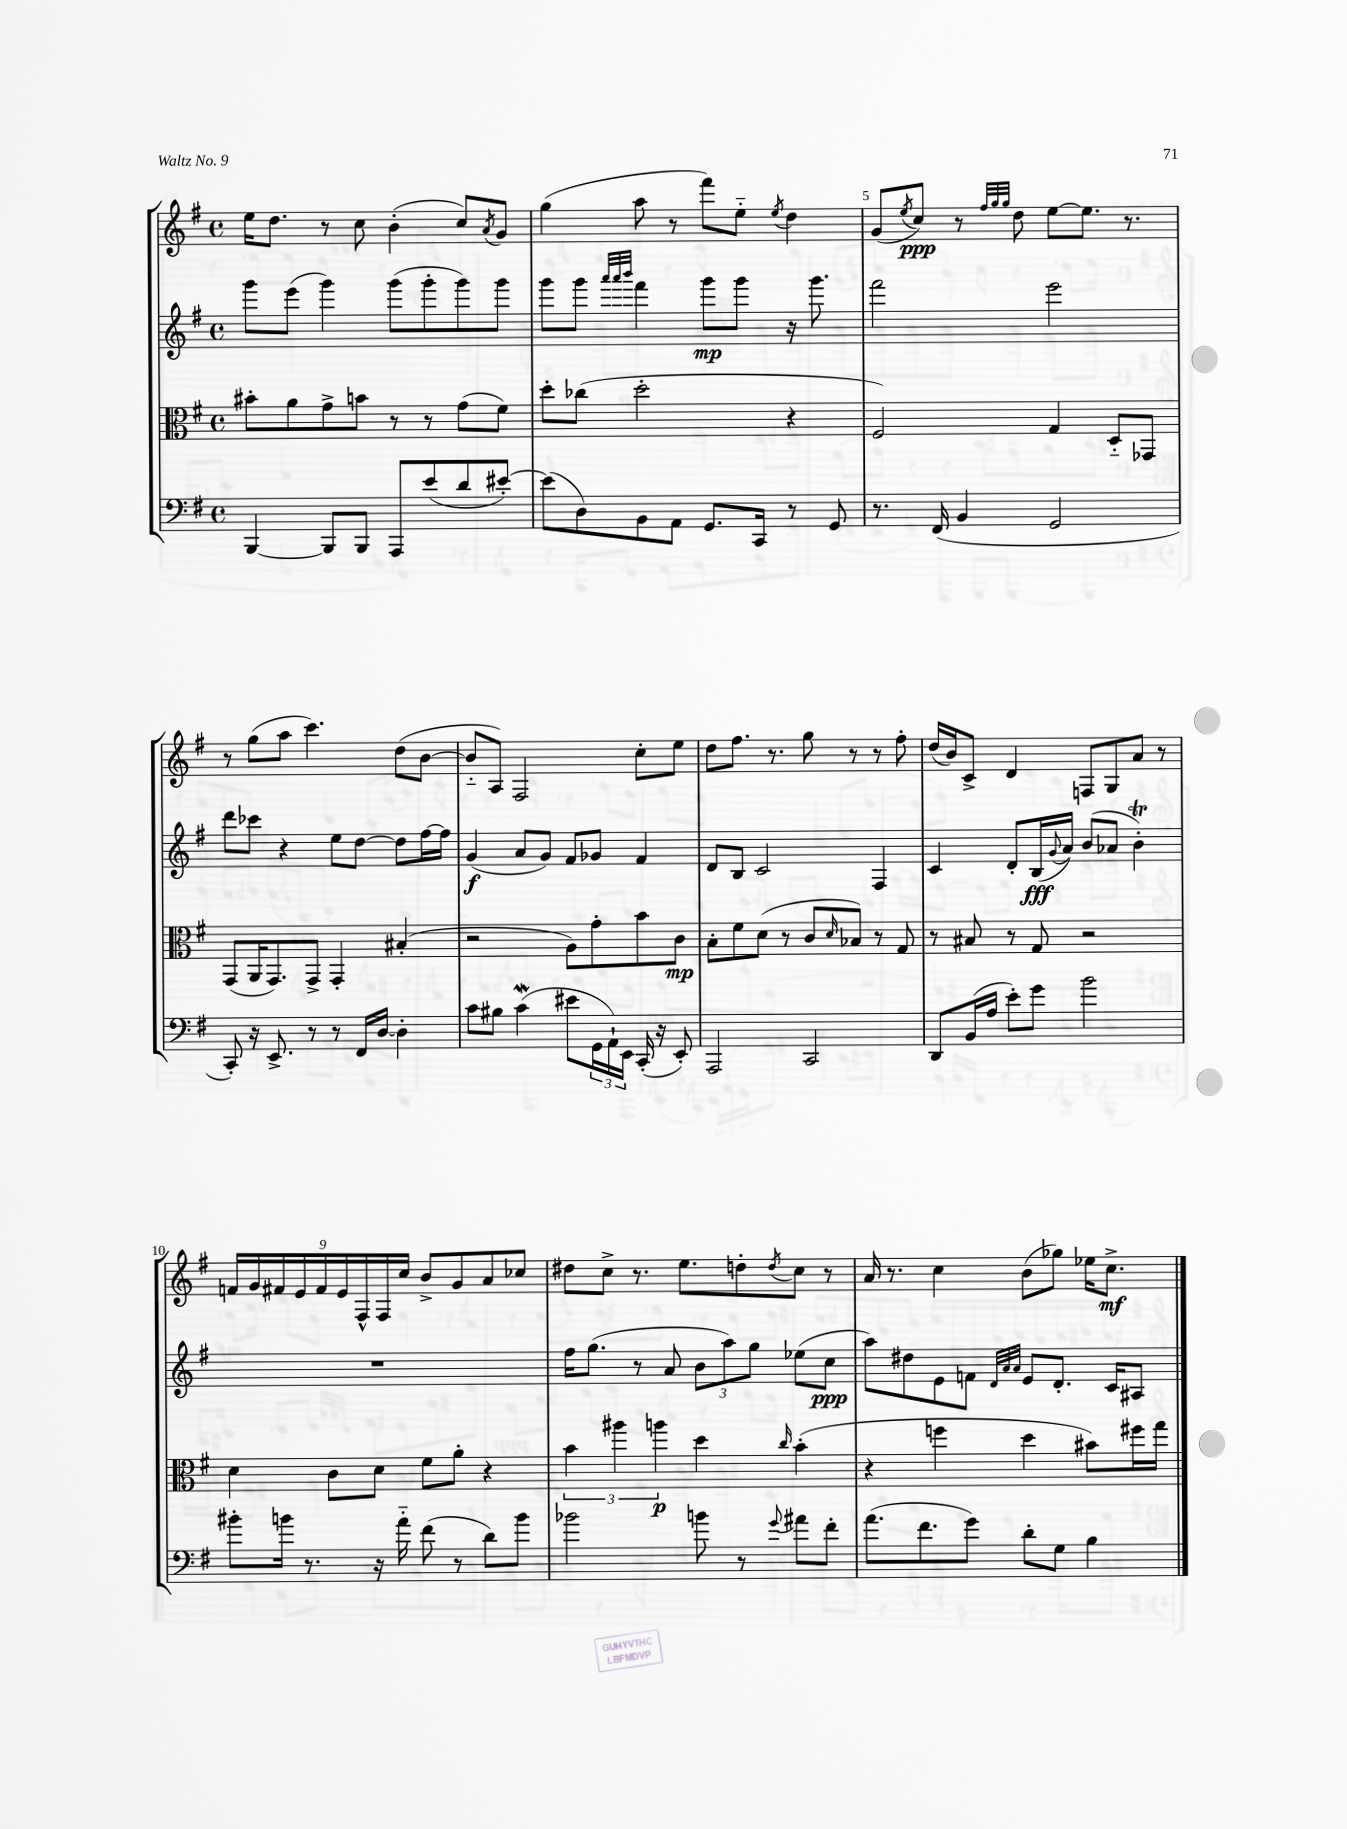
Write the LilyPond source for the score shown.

<<
\new StaffGroup <<
\new Staff = "s0" {
    \clef treble \key g \major \defaultTimeSignature \time 4/4
    e''16 d''8. r8 c''8 b'4-.( c''8) \acciaccatura { a'8 } g'8 |
    g''4( a''8 r8 fis'''8) e''8-_ \acciaccatura { e''8 } d''4 |
    g'8( \acciaccatura { e''8 } c''8\ppp) r8 \grace { fis''32 g''32 g''32 } d''8 e''8~ e''8. r8. |
    r8 g''8( a''8 c'''4.) d''8( b'8~ |
    b'8-_ a8) fis2 c''8-. e''8 |
    d''8 fis''8. r8. g''8 r8 r8 fis''8-. |
    d''16( b'16) c'8-> d'4 f8 g8 a'8 r8 |
    \tuplet 9/8 { f'16 g'16 fis'16 e'16 fis'16 e'16 fis16-^ fis16 c''16 } b'8-> g'8 a'8 ces''8 |
    dis''8 c''8-> r8. e''8. d''8-. \acciaccatura { d''8 } c''8 r8 |
    a'16 r8. c''4 b'8( ges''8) ees''16 c''8.->\mf \bar "|." |
}
\new Staff = "s1" {
    \clef treble \key g \major \defaultTimeSignature \time 4/4
    g'''8 e'''8( g'''4) g'''8( g'''8-. g'''8) g'''8 |
    g'''8 g'''8 \grace { a'''32 a'''32 b'''32 } fis'''4 g'''8\mp g'''8 r16 g'''8. |
    fis'''2 e'''2 |
    d'''8 ces'''8 r4 e''8 d''8~ d''8 fis''16~ fis''16 |
    g'4\f( a'8 g'8) fis'8 ges'8 fis'4 |
    d'8 b8 c'2 fis4 |
    c'4 d'8-. b16\fff( \appoggiatura { g'8 } a'16) b'8( aes'8 b'4-.\trill) |
    R1 |
    fis''16 g''8.( r8 a'8 \tuplet 3/2 { b'8 a''8) g''8 } ees''8( c''8\ppp |
    a''8) dis''8 e'8 f'8 \grace { d'32 a'32 a'32 } e'8 d'8.-. c'16 ais8 \bar "|." |
}
\new Staff = "s2" {
    \clef alto \key g \major \defaultTimeSignature \time 4/4
    bis'8-. a'8 g'8-> b'8 r8 r8 g'8( fis'8) |
    d''8-. ces''8( d''2-. r4 |
    fis2) g4 d8-_ ges,8 |
    g,8( a,16 g,8.) g,8-> g,4-. bis4-.( |
    r2 a8) g'8-. b'8 c'8\mp |
    b8-. fis'8 d'8( r8 c'8 \grace { d'16 } bes8) r8 g8 |
    r8 bis8 r8 g8 r2 |
    d'4 c'8 d'8 fis'8 a'8-. r4 |
    \tuplet 3/2 { b'4 ais''4 a''4\p } d''4 \grace { c''16 } b'4-.( |
    r4 f''4 d''4 bis'8) fis''16 g''16 \bar "|." |
}
\new Staff = "s3" {
    \clef bass \key g \major \defaultTimeSignature \time 4/4
    b,,4~ b,,8 b,,8 a,,8 e'8( d'8 eis'8~-.) |
    eis'8( d8) b,8 a,8 g,8. c,16 r8 g,8 |
    r8. fis,16( b,4 g,2 |
    c,8-.) r16 e,8.-> r8 r8 fis,16 d16~ d4-. |
    c'8 bis8 c'4\mordent( eis'8 \tuplet 3/2 { g,16 a,16-!) e,16 } c,16-.( r16 e,8-.) |
    a,,2 c,2 |
    d,8 b,16( a16 e'8-.) g'8 b'2 |
    bis'8-. b'16 r8. r16 a'16-_ fis'8( r8 d'8) b'8 |
    bes'2 b'8 r8 \appoggiatura { g'8 } ais'8 fis'8-. |
    a'8.( fis'8. g'8) d'8-. g8 b4 \bar "|." |
}
>>
>>
\layout { \context { \Score currentBarNumber = #3 \override BarNumber.break-visibility = ##(#f #t #t) barNumberVisibility = #(every-nth-bar-number-visible 5) } }
